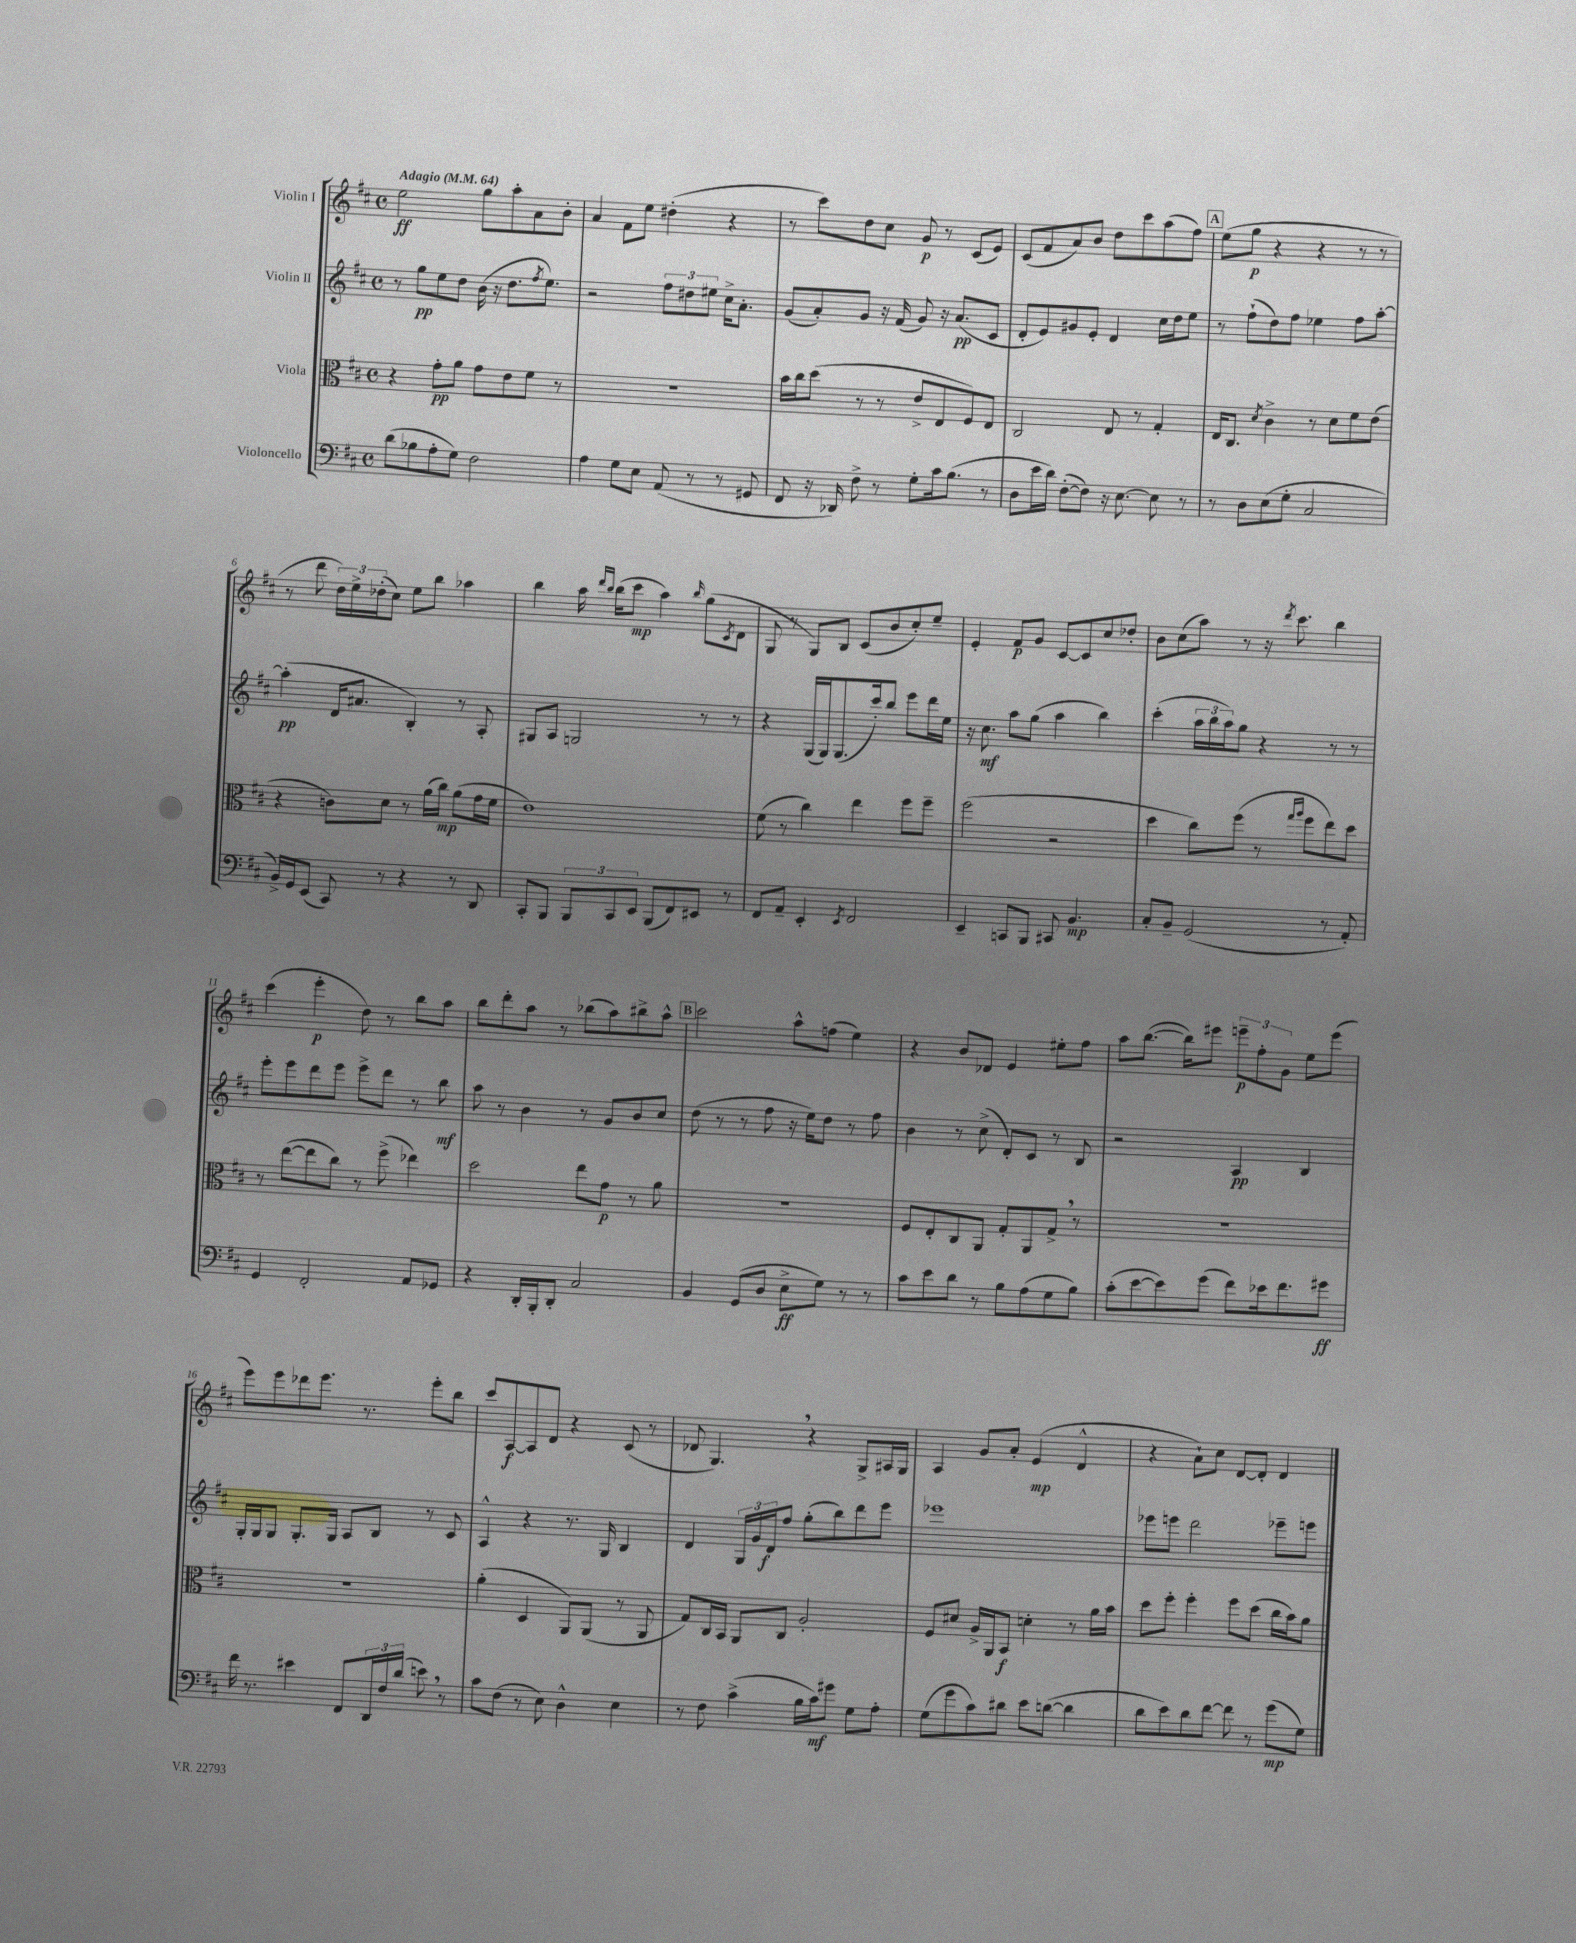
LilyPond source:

<<
\new StaffGroup <<
\new Staff = "s0" \with { instrumentName = "Violin I" } {
    \clef treble \key d \major \defaultTimeSignature \time 4/4 \tempo "Adagio" 4 = 64
    e''2\ff g''8 a''8-. a'8 b'8-. |
    a'4 fis'8 e''8 dis''4-.( r4 |
    r8 cis'''8) d''8 cis''8 g'8\p r8 cis'8( e'8) |
    cis'8( fis'8 a'8) b'8 d''8 cis'''8 a''8( fis''8) |
    \mark \markup { \box "A" } e''8( g''8\p r4 r4 r8 r8 |
    r8 d'''8 \tuplet 3/2 { d''16) e''16-> des''16-.( } cis''8) e''8 b''8 aes''4 |
    b''4 a''16 \grace { d'''16 b''16 } b''16( cis'''8\mp a''4) \grace { b''16 } g''8( \acciaccatura { cis'8 } d'8 |
    g8 r8 g8) b8 cis'8( b'8 cis''8-.) e''8-- |
    e'4-. fis'8\p g'8 cis'8~ cis'8 cis''8 des''8-. |
    b'8 cis''8( a''8) r8 r16 \acciaccatura { d'''8 } cis'''8. b''4 |
    cis'''4( e'''4-.\p d''8) r8 b''8 a''8 |
    b''8 d'''8-. a''8 r8 bes''8( a''8) bis''8-> a''8-^ |
    \mark \markup { \box "B" } cis'''2 a''8-^ f''8( e''4) |
    r4 b'8 des'8 e'4 eis''8-. fis''8 |
    a''8 b''8.~( b''16) eis'''8 \tuplet 3/2 { e'''8--\p fis''8-. g'8 } e''8 e'''8( |
    e'''8) e'''8 des'''8 e'''8. r8. e'''8-. b''8 |
    cis'''8 a8~\f a8 d'8 r4 cis'8( r8 |
    des'8 g4.) \breathe r4 g8-> ais16 g16 |
    a4 g'8 a'8-. e'4\mp( d'4-^ |
    r4 a'8-!) cis''8 d'8~ d'8-. d'4 \bar "|." |
}
\new Staff = "s1" \with { instrumentName = "Violin II" } {
    \clef treble \key d \major \defaultTimeSignature \time 4/4
    r8 g''8\pp e''8 d''8 b'16( r16 d''8. \acciaccatura { fis''8 } e''8.) |
    r2 \tuplet 3/2 { fis''8 dis''8 eis''8 } cis''16-> a'8.-. |
    g'8( a'8-.) g'8 r16 fis'16( g'8) r16 a'8.\pp( cis'8 |
    d'8-. e'8) gis'8 e'8-. d'4 cis''16 d''16 e''8 |
    \mark \markup { \box "A" } r8 fis''8-!( d''8) fis''8 ees''4 fis''8 a''8~-. |
    a''4-.\pp( d'16 ais'8. b4-.) r8 a8-. |
    gis8 a8 g2 r8 r8 |
    r4 g16( g16) g8.( cis'''16-.) b''8 e'''8 d'''16 e''16 |
    r16 cis''8.\mf a''8 g''8( a''4 b''4) |
    cis'''4-.( \tuplet 3/2 { a''16 b''16 a''16) } g''8 r4 r8 r8 |
    e'''8-. e'''8 d'''8 e'''8 e'''8-> d'''8 r8 b''8\mf |
    a''8 r8 b'4 r8 g'8 b'8 cis''8 |
    \mark \markup { \box "B" } d''8( r8 r8 fis''8 r16 e''16) d''8 r8 fis''8 |
    b'4 r8 cis''8->( d'8-.) cis'8 r8 b8 |
    r2 a4\pp b4 |
    g16-. g16 g8 g8.-. g16 a8 b8 r8 cis'8 |
    a4-^ r4 r8. g16 b4 |
    d'4 \tuplet 3/2 { g16 g'16 d'16\f } fis''8 g''8-.( b''8) d'''8 e'''8 |
    ees'''1 |
    ees'''8 e'''8 d'''2 ees'''8-- e'''8 \bar "|." |
}
\new Staff = "s2" \with { instrumentName = "Viola" } {
    \clef alto \key d \major \defaultTimeSignature \time 4/4
    r4 g'8-.\pp a'8 g'8 e'8 fis'8 r8 |
    R1 |
    b'16 cis''16 d''8( r8 r8 e'8-> e8 fis8) e8 |
    cis2 e8 r8 g4-. |
    \mark \markup { \box "A" } e16 cis8. \acciaccatura { d'8 } cis'4-> r8 d'8 fis'8 e'8( |
    r4 c'8) d'8 r8 a'16( cis''16\mp) a'8( g'16 fis'16 |
    e'1) |
    fis'8( r8 cis''4) e''4 fis''8 fis''8-- |
    fis''2( r2 |
    d''4 cis''8) fis''8( r8 \grace { g''16 a''16 } fis''8 e''8) d''8 |
    r8 e''8~( e''8 cis''8) r8 fis''8->( ees''4) |
    d''2 e''8 g'8\p r8 a'8 |
    \mark \markup { \box "B" } R1 |
    fis8 e8-. cis8 a,8 g8-. a,8 g8-> \breathe r8 |
    R1 |
    R1 |
    a'4-.( d4 a,8) a,8( r8 a,8 |
    g8) cis16 b,16 a,8 cis8 a2-. |
    fis8 dis'8 a16-> a,16 b,8\f d'4-. r8 a'16 b'16 |
    d''8 fis''8-. fis''4-. fis''8 d''8( cis''16 b'16) a'8 \bar "|." |
}
\new Staff = "s3" \with { instrumentName = "Violoncello" } {
    \clef bass \key d \major \defaultTimeSignature \time 4/4
    d'8( bes8 a8-. g8) fis2 |
    a4 g8 e8 a,8( r8 r8 gis,8 |
    fis,8 r16 des,16) fis8-> r8 g8-. cis'16 b8.( r8 |
    d8 e'16 d'16) fis8~-.( fis8) r16 e8.~ e8 r8 |
    \mark \markup { \box "A" } r8 d8 e8( g8-. cis2 |
    b,16->) g,16 e,8( cis,8) r8 r4 r8 d,8 |
    cis,8-. b,,8 \tuplet 3/2 { b,,8 cis,8 e,8 } b,,8( fis,8) eis,8 r8 |
    fis,8 a,8-- e,4-. \acciaccatura { e,8 } fis,2 |
    e,4-- c,8 b,,8 cis,8 b,4.\mp |
    cis8-. b,8-- g,2( r8 a,8-.) |
    g,4 fis,2-. a,8 ges,8 |
    r4 d,16-. b,,16-. d,8-. cis2 |
    \mark \markup { \box "B" } b,4 g,8( d8 e8->\ff g8) r8 r8 |
    cis'8 e'8 d'8 r8 b8 a8( g8 b8) |
    cis'8-.( e'8~ e'8) g'8( fis'8) ees'16 fis'8. gis'8\ff |
    fis'16 r8. eis'4 fis,8 \tuplet 3/2 { d,16 fis16 d'16( } e'8) \breathe r8 |
    cis'8 fis8( r8 e8) d4-^ e4 |
    r8 fis8 cis'4->( b16 cis'16\mf) gis'8 g8 a8-. |
    g8( g'8 cis'8) dis'8 e'8 d'8~( d'4 |
    d'8 e'8) d'8 fis'8~ fis'8 r8 g'8\mp( g8) \bar "|." |
}
>>
>>
